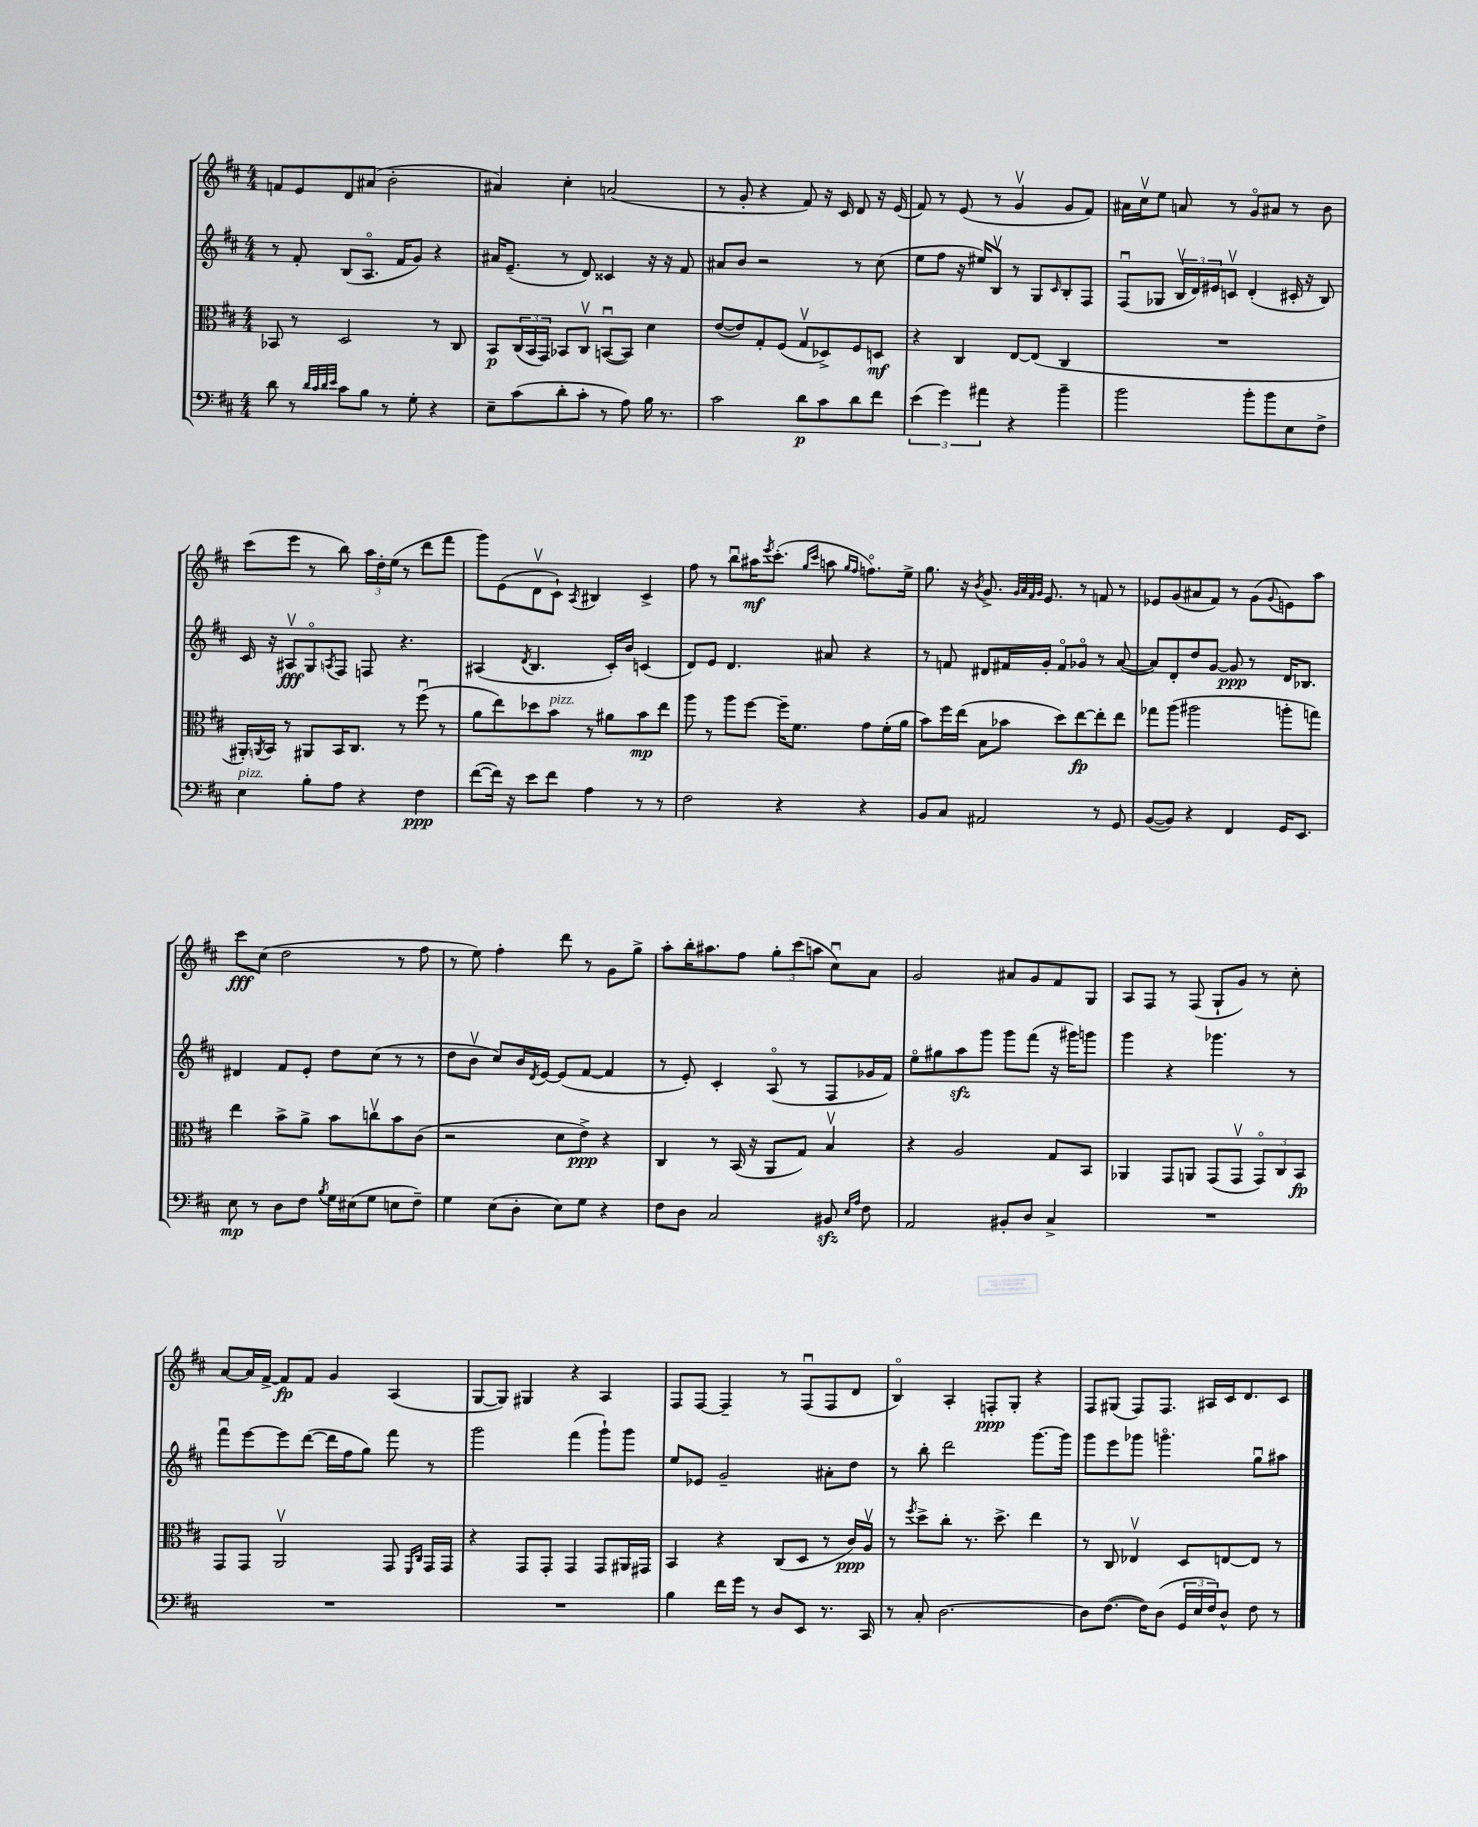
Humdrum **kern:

**kern	**kern	**kern	**kern
*staff4	*staff3	*staff2	*staff1
*clefF4	*clefC3	*clefG2	*clefG2
*k[f#c#]	*k[f#c#]	*k[f#c#]	*k[f#c#]
*M4/4	*M4/4	*M4/4	*M4/4
8d	8BB-	8r	8f
8r	8r	8f#'	8e
32qqd	.	.	.
32qqc#	.	.	.
32qqd	.	.	.
32qqe	.	.	.
8c#	2D	(8B	8d
8B	.	8.Ao	(8a#
8r	.	.	2b'
.	.	16f#	.
8G'	.	8g)	.
4r	8r	4r	.
.	8C#	.	.
=	=	=	=
8E~	8BB	16a#	4a#)
.	.	(8.e~	.
(8c#	(24C#	.	.
.	24BB	.	.
.	24GG)	.	.
8d'	8BB-	8r	4cc#'
8c#'	8C#v	8d)	.
8r	([8BBu	4c##	(2a
8A)	8BB])	.	.
16B	4d	16r	.
8.r	.	16r	.
.	.	8f#	.
=	=	=	=
2c#	([8e	8a#	8r
.	8e])	8b	8g'
.	8G'	2r	4r
.	(8F#	.	.
8d	8Gv	.	8f#)
8c#	8D-^)	.	16r
.	.	.	16c#
8d	8F#	8r	8d
8f#	8D	(8cc#	16r
.	.	.	(16e
=	=	=	=
(6e	4r	8ee	8f#)
.	.	8ff#	8r
6g)	.	.	.
.	4C#	16r	(8e
.	.	16ee#)	.
6a#	.	.	.
.	.	8Bv	8r
4r	[8E	8r	4gv
.	(8E]	8G	.
.	.	16qqc#	.
4b~	4C#	8B'	8g
.	.	8F#	8f#)
=	=	=	=
2b	1r	(8F#u	16a#
.	.	.	16cc#v
.	.	8G-	8ee
.	.	24Bv	8a
.	.	24d)	.
.	.	24e#	.
.	.	8cv	8r
8b'	.	(4d'	8go
8b	.	.	8a#
8E	.	16c#'	8r
.	.	16r	.
8F#^	.	8B)	8b
=	=	=	=
4E	16AA#')	16c#	(8ccc#
.	8qAA	.	.
.	16BB	16r	.
.	8r	8A#v	8eee
8B'	8AA#	8Go	8r
.	.	8qA	.
8A	16BB	8F#	8bb)
.	8.C#	.	.
4r	.	8F	24aa
.	.	.	24dd'
.	.	.	(24ee
.	8r	4.r	8r
4F#	(8ff#u	.	8ddd
.	8r	.	8fff#
=	=	=	=
([8f#	8a	(4A#	8ggg)
16f#])	8ee)	.	(8e
16r	.	.	.
.	.	8qd	.
8e	8dd-	4.B	8dv
8f#	8b	.	8c#`)
.	.	.	8qA
4A	8r	.	4B#
.	8a#	16c#')	.
.	.	16b	.
8r	8b	(4c	4c#^
8r	8ee	.	.
=	=	=	=
2F#	8aa	8d)	8ff#
.	8r	8e	8r
.	8aa	4.d	8bbu
.	[8ff#	.	16aa#
.	.	.	8qeee
.	.	.	(8.ccc#'
4r	16ff#~]	.	.
.	8.f#	.	.
.	.	.	16qqgg
.	.	.	16qqccc#
.	.	8a#	8aa
.	.	.	16qqgg
.	.	.	16qqff#
4r	8g	4r	8.ffo)
.	(16f#'	.	.
.	16a	.	16ee^
=	=	=	=
8BB	8b)	8r	8.gg
8C#	16ff#	8f	.
.	(16ee	.	16r
.	.	.	8qb
2AA#	8B	8d#	8.g^
.	8b-	16f#	.
.	.	.	32qqg
.	.	.	32qqa
.	.	.	32qqf#
.	.	.	32qqg
.	.	16g'	8.e
.	8dd)	8f#o	.
.	[8ee	8g-o	8r
8r	8ee']	8r	8f
8GG	8ee	([8a	8r
=	=	=	=
([8BB	8gg-	8a])	8e-
8BB])	(8aa	8d'	(8g
4r	2aa#	8dd	8a#
.	.	[8g	8f#)
4FF#	.	8g]	8r
.	.	8r	(8g
.	.	.	8qqg
16GG	8aa'	16d	8e)
8.EE	.	8.B-	.
.	8gg)	.	8aa
=	=	=	=
8E	4ee	4d#	8ccc#
8r	.	.	(8cc#
8D	8b^	8f#	2dd
8F#	8a^	8e'	.
8qB	.	.	.
16G	8b	8dd	.
(16E#	.	.	.
8G	8ccv	(8cc#	.
8E	8b	8r	8r
8F#~)	(8c#	8r	8ff#
=	=	=	=
4G	2r	8dd	8r
.	.	8bv	8ee)
(8E	.	8cc#)	4ff#'
8D'	.	16b	.
.	.	8qd	.
.	.	[16e	.
8E)	8d	(8e]	8ddd
8G	8e^)	[8f#	8r
4r	4r	4f#]	8g
.	.	.	8gg^
=	=	=	=
8F#	4C#	8r	8aa'
8D	.	8e')	16bb'
.	.	.	8.aa#
2C#	8r	4c#'	.
.	(16BB	.	8ff#
.	16r	.	.
.	8AA	(8Ao	12gg'
.	.	.	(12ccc#
.	8G)	8r	.
.	.	.	12aa
8BB#	4Bv	8F#	8cc#u)
16qqE	.	.	.
16qqA	.	.	.
8F#	.	16g-	8a
.	.	16f#)	.
=	=	=	=
2AA	4r	8eeo	2g
.	.	8gg#	.
.	2A	8aa	.
.	.	8ggg	.
8BB#'	.	8ggg	8a#
8D	.	(8fff#	8g
4C#^	8G	16r	8f#
.	.	16ggg#)	.
.	8BB	8ggg	8G
=	=	=	=
1r	4AA-	4ggg	8A
.	.	.	8F#
.	8GG	4r	8r
.	8AA	.	(8F#
.	(8GG	4.ggg-	8G`
.	8GGv	.	8g)
.	12GGo)	.	8r
.	12C#	.	.
.	.	8r	8cc#'
.	12BB	.	.
=	=	=	=
1r	8GG	8fff#u	[8a
.	8GG	[8eee	16a]
.	.	.	[16f#^
.	2AAv	8eee]	8f#]
.	.	([8ddd	8f#
.	.	16ddd]	4g
.	.	16ff#	.
.	.	8gg)	.
.	8GG	8fff#	(4A
.	16qqFF#	.	.
.	16qqC#	.	.
.	16GG	8r	.
.	16GG	.	.
=	=	=	=
1r	4r	2ggg	[8G
.	.	.	8G])
.	8GG	.	4G#
.	8GG'	.	.
.	4GG	(4fff#	4r
.	8GG	8ggg`)	4A
.	16AA#	8ggg	.
.	16GG#	.	.
=	=	=	=
4B	4BB	8ee	8F#
.	.	8e-	[8F#
16f#	4r	2g~	4F#~]
16g	.	.	.
8r	.	.	.
8D	(8C#	.	8r
8EE	8D	.	(8F#u
8.r	8r	8a#'	8F#
.	16c#)	8dd	8d
16CC#	16Av	.	.
=	=	=	=
8r	8r	8r	4Bo)
.	8qff#	.	.
8C#'	8dd^	8bb'	.
[2.D	8cc#'	2ddd	4A'
.	8.r	.	.
.	.	.	8F'
.	8.dd^	.	.
.	.	.	8G'
.	4ee	[8.ggg	4r
.	.	16ggg]	.
=	=	=	=
8D]	8r	8ggg	8F#
([8.F#	8C#	8eee	(8G#
.	4E-v	8ggg-	8F#)
16F#])	.	.	.
(8D	.	4.gggo	8.F#
24GG	8D	.	.
24E	.	.	.
.	.	.	16A#
24F#)	.	.	.
8D^^	[8E	.	16c#
.	.	.	8.d
8F#	8E]	8ggu	.
8r	8r	8aa#	8c#
==	==	==	==
*-	*-	*-	*-
